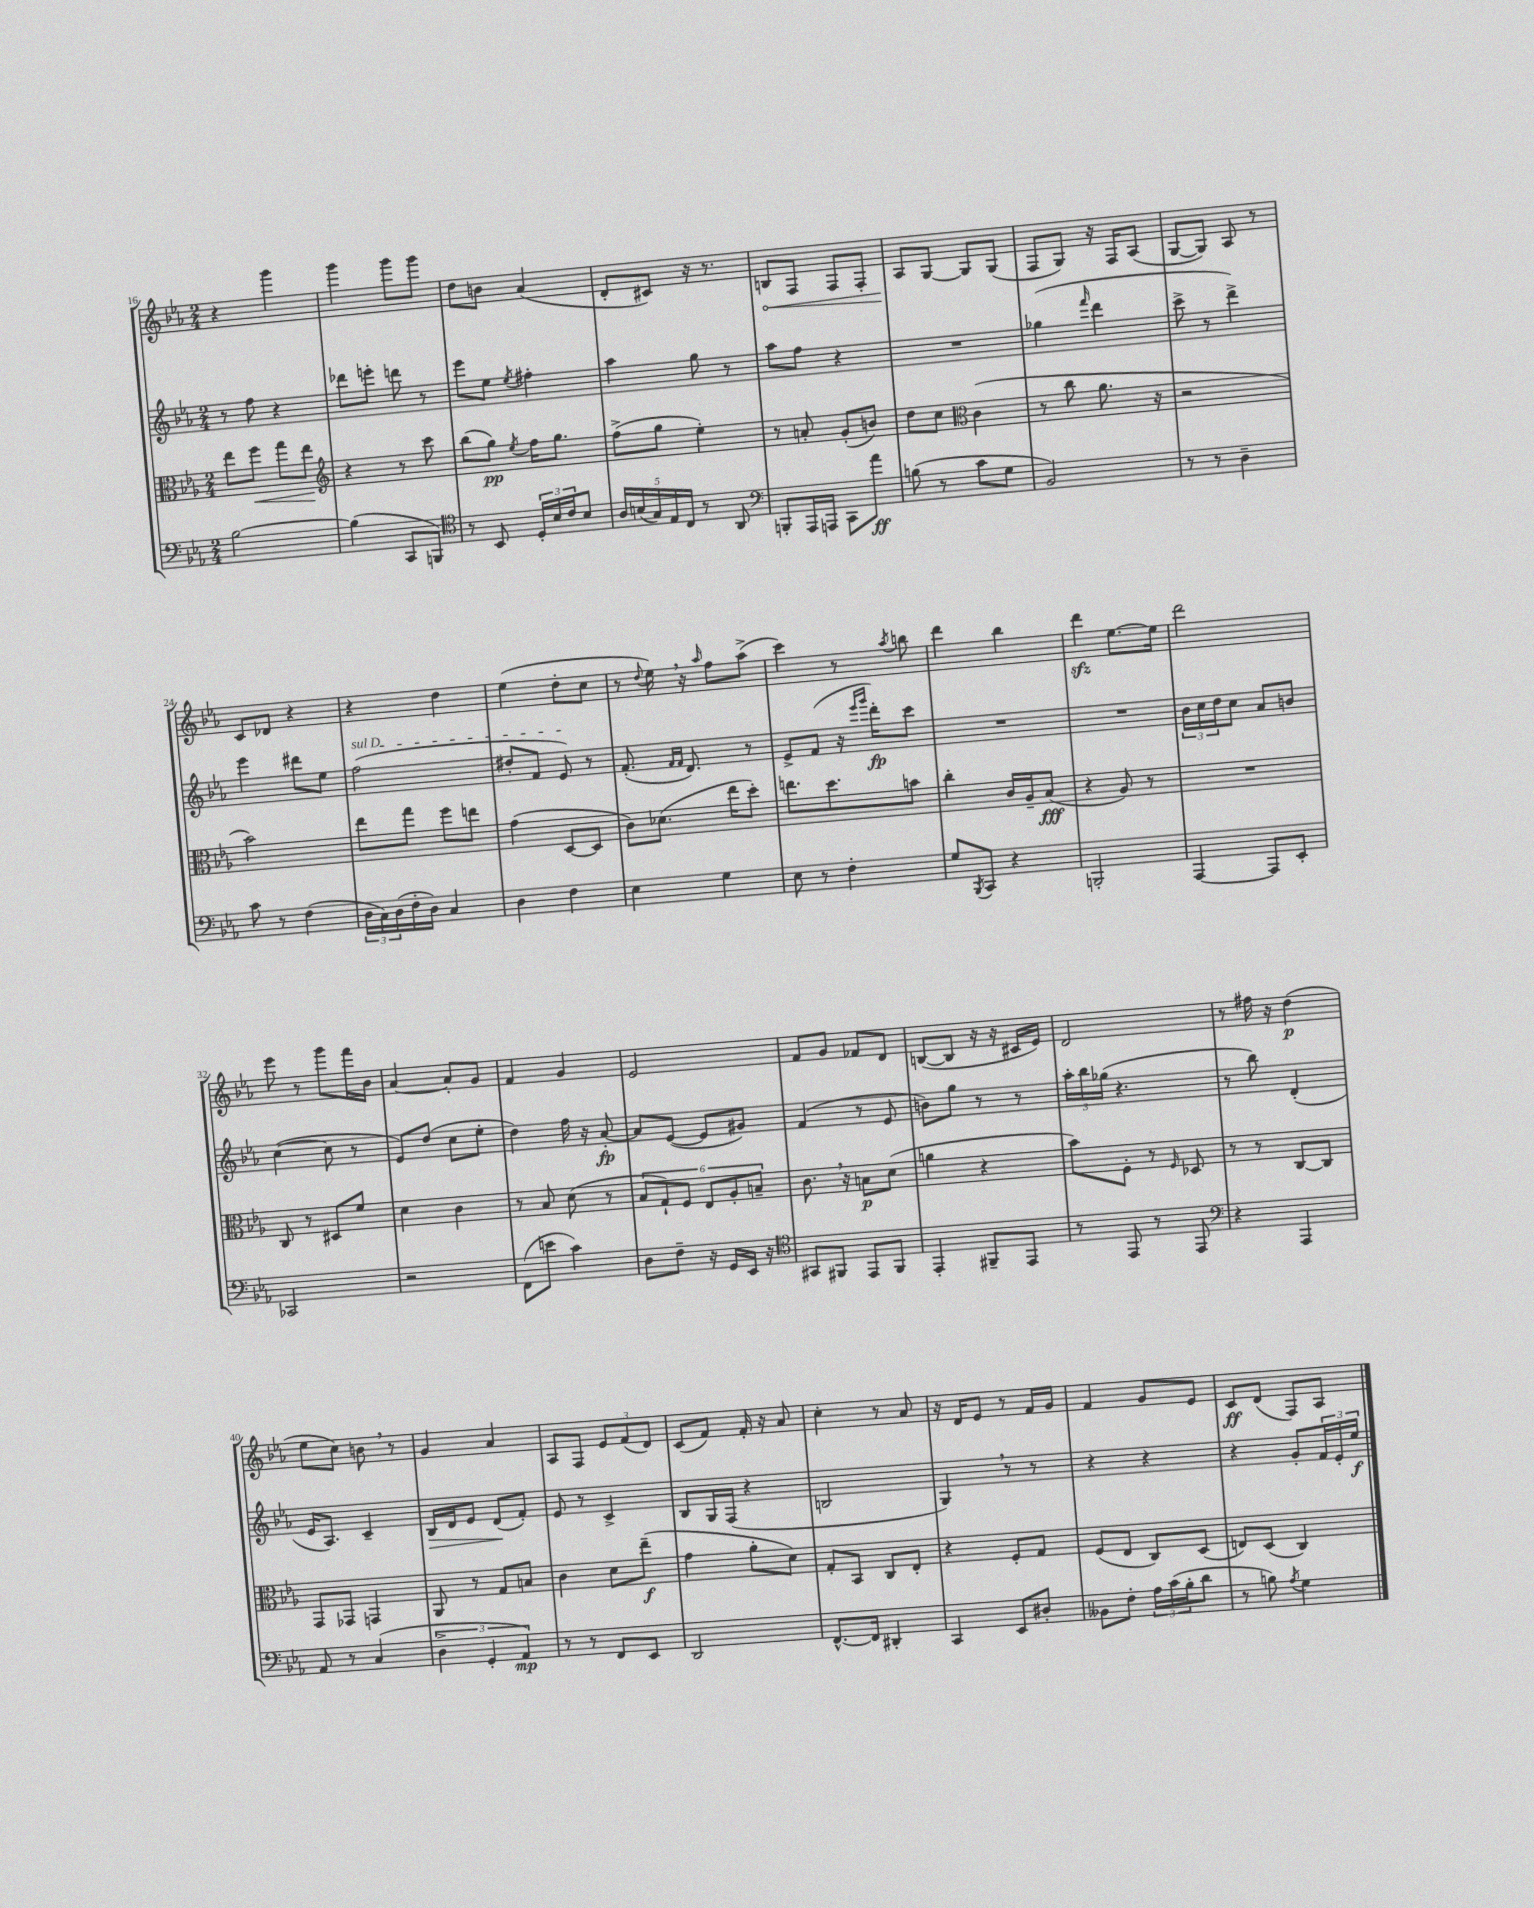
<<
\new StaffGroup <<
\new Staff = "s0" {
    \clef treble \key ees \major \numericTimeSignature \time 2/4
    r4 g'''4 |
    g'''4 g'''8 g'''8 |
    d''8 b'8 aes'4( |
    d'8-. cis'8) r16 r8. |
    \once \override Hairpin.circled-tip = ##t b8\< f8 f8 f8-. |
    aes8\! g8~ g8 g8( |
    f8 g8) r16 f16 aes8( |
    g8~ g8) aes8 r8 |
    c'8 des'8 r4 |
    r4 d''4 |
    ees''4( d''8-. c''8 |
    r8 \appoggiatura { d''8 } ees''16) \breathe r16 \grace { aes''16 } f''8 aes''8->( |
    c'''4) r8 \acciaccatura { aes''8 } b''8 |
    d'''4 bes''4 |
    d'''4\sfz ees''8.~ ees''16 |
    d'''2 |
    ees'''8 r8 g'''8 f'''16 bes'16 |
    aes'4~ aes'8-. g'8 |
    f'4 g'4 |
    ees'2 |
    f'8 g'8 fes'8 d'8 |
    b8~( b8 r16 r16 cis'16 ees'16) |
    d'2 |
    r8 fis''16 r16 d''4\p( |
    ees''8 c''8) b'8 \breathe r8 |
    g'4 aes'4 |
    aes8 f8 \tuplet 3/2 { ees'8 f'8( d'8) } |
    c'8( f'8) f'16-. r16 aes'8 |
    c''4-. r8 aes'8 |
    r16 d'16 ees'8 r8 f'16 g'16 |
    f'4 g'8 ees'8 |
    c'8\ff d'8( f8) aes8 \bar "|." |
}
\new Staff = "s1" {
    \clef treble \key ees \major \numericTimeSignature \time 2/4
    r8 f''8 r4 |
    des'''8 e'''8-. d'''8 r8 |
    ees'''8 ees''8 \acciaccatura { ees''8 } fis''4-. |
    aes''4 g''8 r8 |
    aes''8 f''8 r4 |
    R2 |
    ges''4( \grace { f'''16 } d'''4 |
    c'''8-> r8 d'''4->) |
    ees'''4 dis'''8 ees''8 |
    \once \override TextSpanner.bound-details.left.text = \markup { \italic "sul D" } f''2\startTextSpan( |
    dis''8-. f'8 ees'8\stopTextSpan) r8 |
    f'8.-.( \grace { f'16 f'16 } d'8.) r8 |
    ees'8-> f'8( r16 \grace { ees'''16 g'''16 } d'''16-.\fp) c'''8 |
    R2 |
    R2 |
    \tuplet 3/2 { bes'16 c''16 d''16 } c''8 aes'8 b'8 |
    c''4~( c''8 r8 |
    ees'8) d''8( c''8 ees''8-. |
    d''4) f''16 r16 aes'8~-.\fp |
    aes'8 ees'8~( ees'8 gis'8) |
    f'4( r8 ees'8 |
    b'8) g''8 r8 r8 |
    \tuplet 3/2 { aes''16-. bes''16 ges''16( } r4. |
    r8 bes''8) d'4-.( |
    ees'16 aes8.) c'4-- |
    bes16\> d'16 ees'8 d'8\!( f'8-.) |
    ees'8 r8 c'4-> |
    bes8 g16 f16( r4 |
    b2 |
    g4) \breathe r8 r8 |
    r4 r4 |
    r4 g'8-. \tuplet 3/2 { f'16 ees'16-. ees''16\f } \bar "|." |
}
\new Staff = "s2" {
    \clef alto \key ees \major \numericTimeSignature \time 2/4
    ees''8 f''8\< g''8 ees''8\! |
    \clef treble r4 r8 c'''8 |
    bes''8( g''8\pp) \acciaccatura { ees''8 } f''16 g''8. |
    f''8->( g''8 ees''4-.) |
    r8 a'8-. g'8-.( b'8) |
    d''8 c''8 \clef alto c'4( |
    r8 c''8 aes'8. r16 |
    r2 |
    bes'2) |
    ees''8 g''8 f''8 e''8 |
    g'4( d8~ d8 |
    c'8) des'8.( ees''16 d''8-.) |
    e''8. d''8. b'8 |
    c''4-. c'16 aes16-- bes8\fff( |
    r4 aes8) r8 |
    R2 |
    c8 r8 dis8 f'8 |
    d'4 c'4 |
    r8 bes8 d'8( r8 |
    \tuplet 6/4 { bes8 g8-!) f8 ees8 aes8-. b8-- } |
    c'8. \breathe r16 b8\p d'8( |
    a'4 r4 |
    bes'8) f8-. r8 \grace { f16 } des8 |
    r8 r8 c8~ c8 |
    g,8 ges,8 g,4 |
    aes,8 r8 g8 b8 |
    c'4 d'8 ees''8--\f( |
    g'4 aes'8-. d'8) |
    g8-. bes,8 c8 ees8-. |
    r4 f8-. g8 |
    f8( ees8 c8) d8( |
    e8) d8( c4) \bar "|." |
}
\new Staff = "s3" {
    \clef bass \key ees \major \numericTimeSignature \time 2/4
    bes2~ |
    bes4( c,8 b,,8) |
    \clef tenor r8 bes,8 \tuplet 3/2 { d16-. bes16 c'16 } bes8 |
    \tuplet 5/4 { aes16 b16( g16) ees16 c16 } r8 aes,8 |
    \clef bass b,,8-. aes,,16 a,,16 c,8 aes'8\ff |
    b8( r8 c'8 g8 |
    bes,2) |
    r8 r8 d4-- |
    c'8 r8 f4( |
    \tuplet 3/2 { d16 c16) d16( } f16-. d16) c4 |
    d4 f4 |
    ees4 g4 |
    ees8 r8 f4-. |
    g8 \acciaccatura { bes,,8 } c,8 r4 |
    b,,2-. |
    aes,,4~ aes,,8 ees,8-. |
    ces,2 |
    r2 |
    f,8( e'8 c'4) |
    d8 f8-- r16 g,16 ees,16 r16 |
    \clef tenor gis,8 fis,8 ees,8 fis,8 |
    ees,4-. fis,8-- ees,8 |
    r8 ees,8 r8 ees,8 |
    \clef bass r4 aes,,4 |
    aes,8 r8 c4( |
    \tuplet 3/2 { d4-> g,4-. aes,4\mp) } |
    r8 r8 f,8 ees,8 |
    d,2 |
    f,8.~-^ f,16 dis,4-. |
    c,4 ees,8 dis8-. |
    beses,8 f8-. \tuplet 3/2 { aes16 c'16( bes16-. } d'8 |
    r8 b8) \acciaccatura { aes8 } g4 \bar "|." |
}
>>
>>
\layout { \context { \Score currentBarNumber = #16 } }
